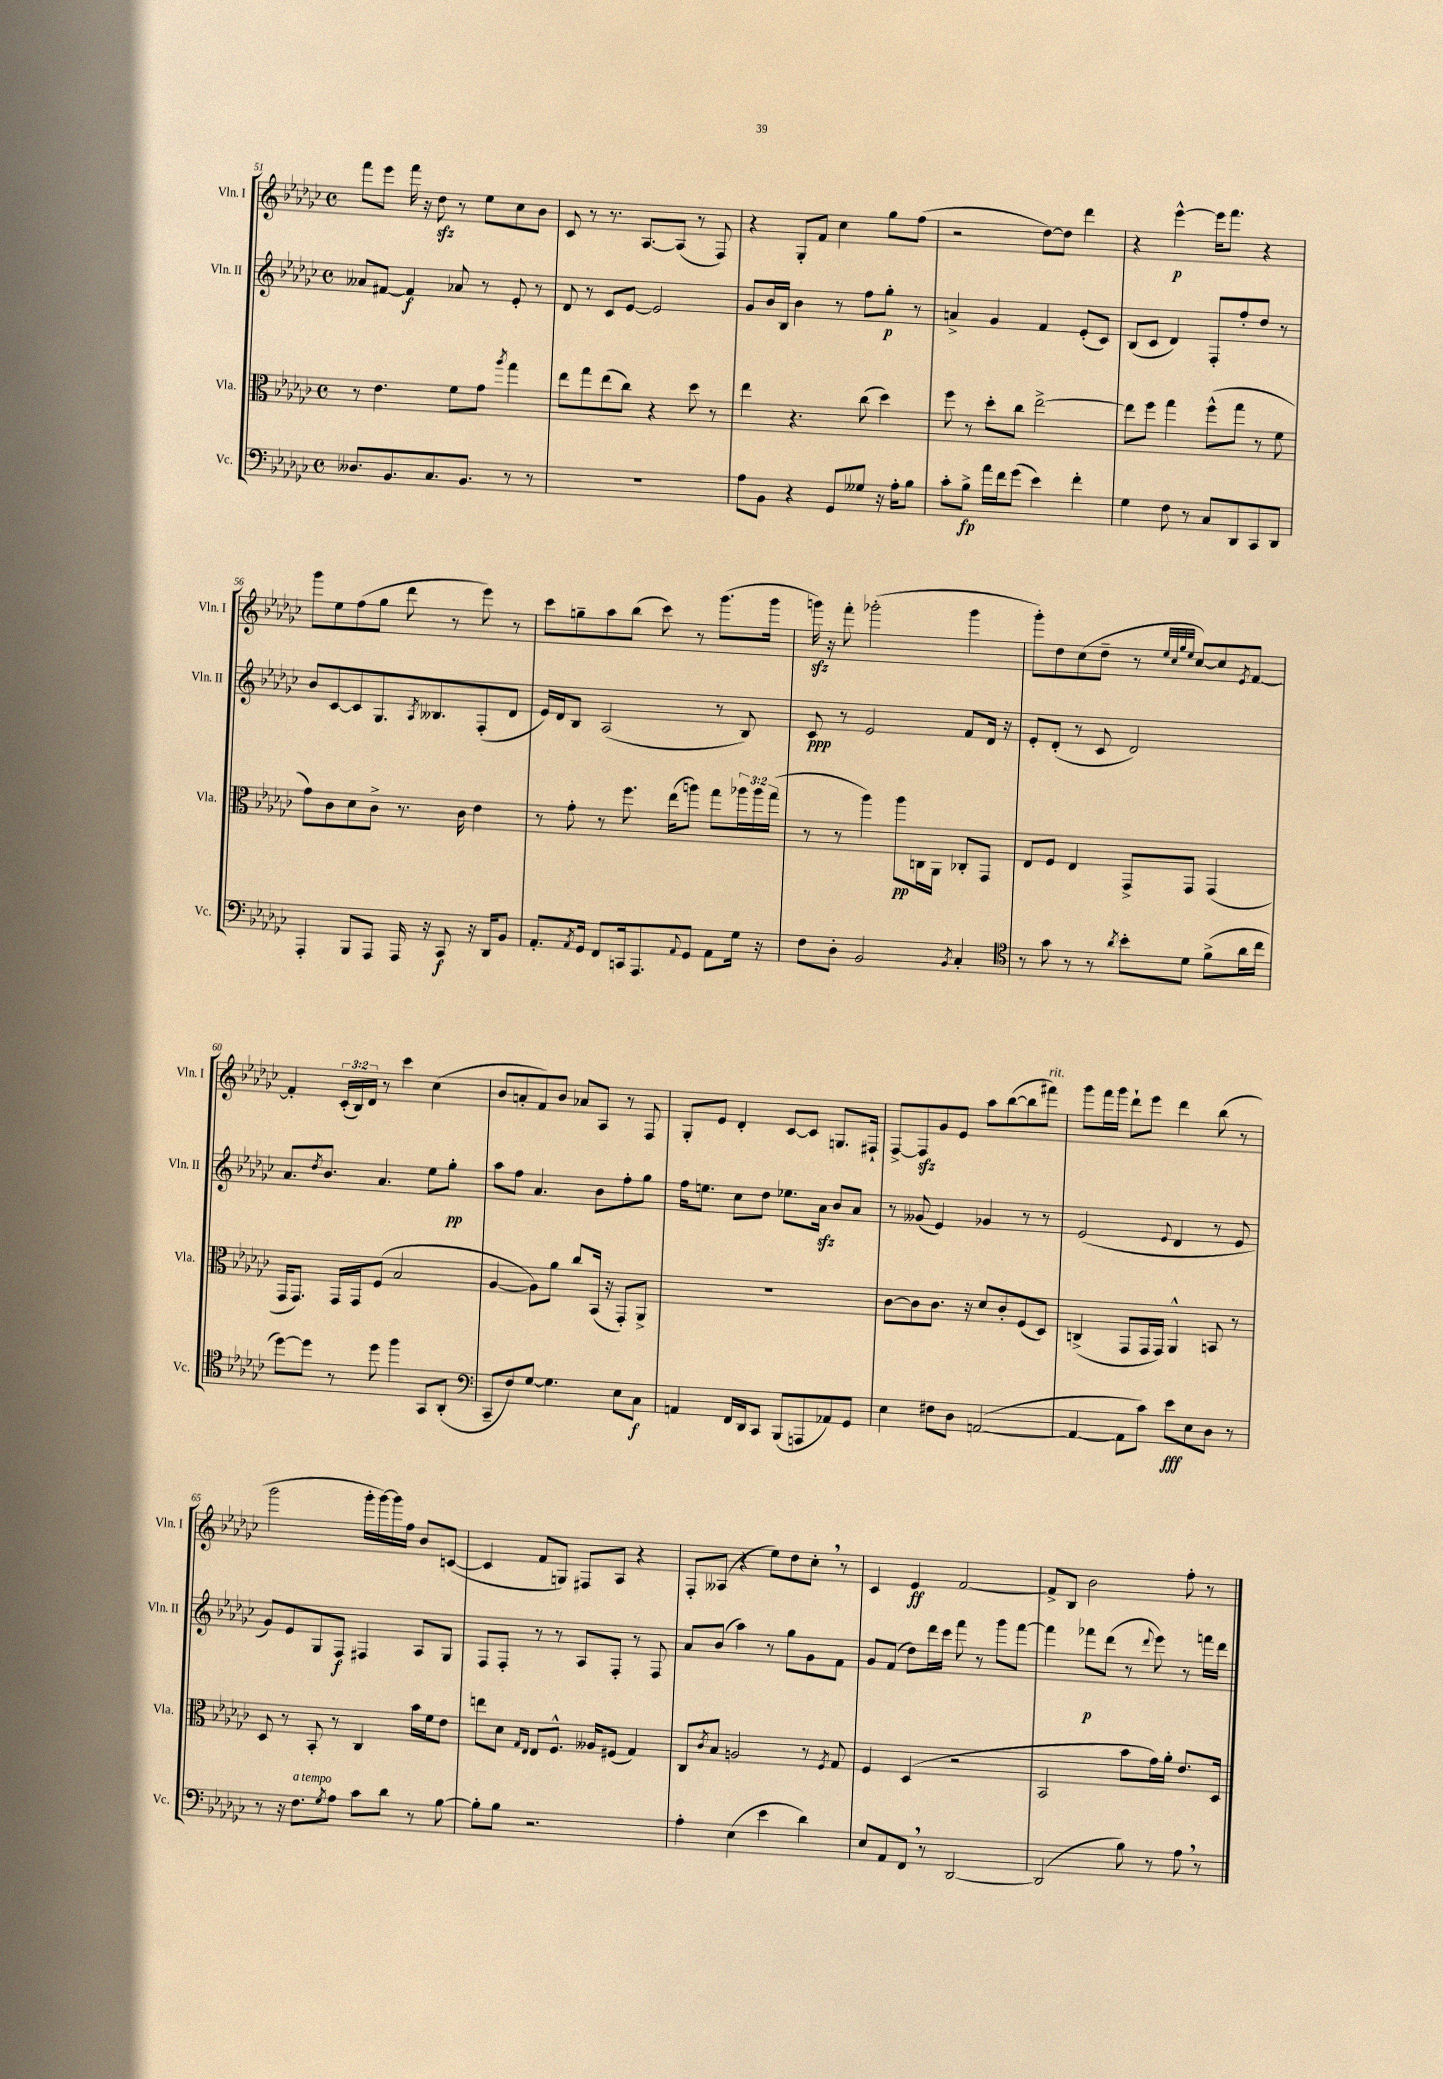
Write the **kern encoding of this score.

**kern	**kern	**kern	**kern
*staff4	*staff3	*staff2	*staff1
*clefF4	*clefC3	*clefG2	*clefG2
*k[b-e-a-d-g-c-]	*k[b-e-a-d-g-c-]	*k[b-e-a-d-g-c-]	*k[b-e-a-d-g-c-]
*M4/4	*M4/4	*M4/4	*M4/4
*met(c)	*met(c)	*met(c)	*met(c)
8.D--	8r	8a--	8fff
.	4.e-	[8f#	8eee-
8.BB-	.	.	.
.	.	4f#]	16fff
.	.	.	16r
8.C-	.	.	8dd-
.	8f	8a-	8r
8.BB-	.	.	.
.	8g-	8r	8ee-
.	8qaa-	.	.
8r	4gg-	8e-'	8cc-
8r	.	8r	8b-
=	=	=	=
1r	8ee-	8d-	8c-
.	8gg-	8r	8r
.	(8ee-	8c-	8.r
.	8cc-)	[8e-	.
.	.	.	[8.A-
.	4r	2e-]	.
.	.	.	(8A-]
.	8dd-	.	8r
.	8r	.	8F)
=	=	=	=
8A-	4ee-	8g-	4r
8BB-	.	16b-	.
.	.	16B-	.
4r	4.r	4b-	8G-'
.	.	.	8f
8GG-	.	8r	4cc-
8G--	(8cc-	8ff	.
16r	4dd-)	8gg-'	8gg-
16A-'	.	.	.
8B-	.	8r	(8ff
=	=	=	=
8c-'	8ff	4a^	2r
8B-^	8r	.	.
16a-	8dd-'	4g-	.
16f	.	.	.
(8g-	8cc-	.	.
4e-)	[2ee-^	4f	[8dd-)
.	.	.	8dd-]
4f'	.	(8e-'	4ddd-
.	.	8c-)	.
=	=	=	=
4G-	8ee-]	(8B-	4r
.	8ff	8c-	.
8F	4gg-	4d-)	[4eee-^^
8r	.	.	.
8C-	(8ff^^	8F'	16eee-]
.	.	.	8.fff
8DD-	8gg-	8ff'	.
8CC-	8r	8dd-	4r
8DD-	8f	8r	.
=	=	=	=
4AAA-'	8g-)	8b-	8ggg-
.	8c-	[8c-	8ee-
8BBB-	8d-	8c-]	(8ff
8AAA-	8c-^	8.G-	8gg-
16AAA-	8.r	.	8ddd-
.	.	8qA-	.
16r	.	8.B--	.
8CC-	.	.	8r
.	16c-	.	.
16r	4e-	(8F'	8eee-)
16DD-	.	.	.
8BB-	.	8d-	8r
=	=	=	=
8.AA-'	8r	16e-)	8ccc-
.	.	16d-	.
.	8g-'	8B-	8gg~
8qAA-	.	.	.
16GG-	.	.	.
8FF	8r	(2A-	8aa-
16CC	8.ff	.	(8bb-
8.AAA-	.	.	.
.	.	.	8ccc-)
.	(16ee-	.	.
8qqAA-	.	.	.
8GG-	8aa)	.	8r
8AA-	8gg-	8r	(8.ggg-
16G-	24aa-	8B-)	.
.	24aa-	.	.
16r	.	.	16ggg-
.	(24gg-	.	.
=	=	=	=
8F	8r	8c-	16ggg)
.	.	.	16r
8D-'	8r	8r	8fff'
2BB-	4aa-)	2e-	(2ggg-'
.	8aa-	.	.
.	16C	.	.
.	16AA-	.	.
8qBB-	.	.	.
4C-'	8C-'	8f	4ggg-
.	8GG-	16d-	.
.	.	16r	.
=	=	=	=
*clefC4	*	*	*
8r	8E-	8e-'	8ggg-')
8g-	8F	(8d-'	8dd-
8r	4E-	8r	(8cc-
8r	.	8c-	8dd-~
8qa-	.	.	.
8b-'	8GG-^	2d-)	8r
.	.	.	32qqee-
.	.	.	32qqcc-
.	.	.	32qqgg-
.	.	.	32qqee-
8d-	8GG-	.	[8cc-)
(8f^	(4GG-	.	8cc-]
.	.	.	8qe-
16a-	.	.	[8f
16cc-	.	.	.
=	=	=	=
[8dd-)	16GG-	8.a-	4f']
.	8.GG-)	.	.
8dd-]	.	.	.
.	.	8qdd-	.
.	.	8.b-	.
8r	16GG-	.	(24c-'
.	.	.	24B-)
.	16GG-	.	.
.	.	.	24d-
8dd-	(8F	4.a-	8r
4ff	2B-	.	4ccc-
8GG-	.	8ee-	(4cc-
(8AA-'	.	8gg-'	.
=	=	=	=
*clefF4	*	*	*
8CC-~	[4A-	8aa-	8b-
8F)	.	8ff	8a'
[8G-	8A-])	4.a-	8f)
4.G-]	8a-	.	8b-
.	8cc-	.	8a-
.	(16BB-	8b-	8A-
.	16r	.	.
8E-	8GG-')	8ff'	8r
8C-	8AA-^	8gg-	8F
=	=	=	=
4AA	1r	16ff	8G-'
.	.	8.ee	.
.	.	.	8e-
16FF	.	8cc-	4d-'
16DD-	.	.	.
8CC-	.	8dd-	.
(8BBB-	.	8.ee-	[8c-
8AAA	.	.	8c-]
.	.	16a-	.
8AA-)	.	8b-	8.G
8GG-	.	8a-	.
.	.	.	16F#`
=	=	=	=
4E-	[8c-	8r	[8F^
.	8c-]	(8g--	8F]
8F#	8.c-	4e-)	8g-
8D-	.	.	8e-
.	16r	.	.
([2AA	8d-	4g-	8aa-
.	8c-'	.	([8bb-
.	(8F	8r	8bb-]
.	8D-)	8r	8fff#)
=	=	=	=
4AA_	(4C^	(2e-	8ggg-
.	.	.	16fff
.	.	.	16ggg-
8AA]	8GG-	.	8ddd-`
8c-)	16GG-	.	8eee-
.	16GG-)	.	.
.	.	8qqe-	.
8e-	4AA-^^	4d-	4ddd-
8E-	.	.	.
8D-	8BB	8r	(8bb-
8r	8r	8e-	8r
=	=	=	=
8r	8D-	8g-)	2ggg-
16r	8r	8e-	.
8.F	.	.	.
.	8BB-'	8G-	.
8qG-	.	.	.
8A-	8r	8F	.
8c-	4C-	4F#	16ggg-'
.	.	.	[16ggg-)
8d-	.	.	16ggg-]
.	.	.	16ff
8r	16b-	8A-	8b-
.	16f	.	.
[8B-	8e-	8G-	([8c
=	=	=	=
8B-']	8ee	8F	4c]
8B-	8d-	8F'	.
.	16qqG-	.	.
.	16qqE-	.	.
2.r	8E-	8r	8f
.	8.F^^	8r	8G)
.	.	8A-	8F#
.	16A--	.	.
.	(8F#	8F'	8A-
.	4G-)	8r	4r
.	.	8F	.
=	=	=	=
4A-'	8C-	8a-	8F'
.	8qc-	.	.
.	8B-	(8b-	(8A--
(4E-	2A	4aa-)	4r
4e-	.	8r	8ee-)
.	.	8gg-	8dd-
4d-)	8r	8g-	8cc-'
.	8qF	.	.
.	8G-	8f	8r
=	=	=	=
8E-	4F	8g-	4c-
8AA-	.	(8f	.
8FF	(4D-	8dd-)	4e-
8r	.	16ddd-	.
.	.	16ccc-	.
[2DD-	2r	8fff	[2f
.	.	8r	.
.	.	8ggg-	.
.	.	[8fff	.
=	=	=	=
(2DD-]	2BB-	4fff]	8f^]
.	.	.	8B-
.	.	8fff-	2b-
.	.	(8ddd-	.
8B-)	8b-	8r	.
.	.	8qqddd-	.
8r	16g-)	8eee-)	.
.	16a-'	.	.
8A-	8.e-	8r	8ff'
8r	.	16fff	8r
.	16D-	16ddd-	.
==	==	==	==
*-	*-	*-	*-
